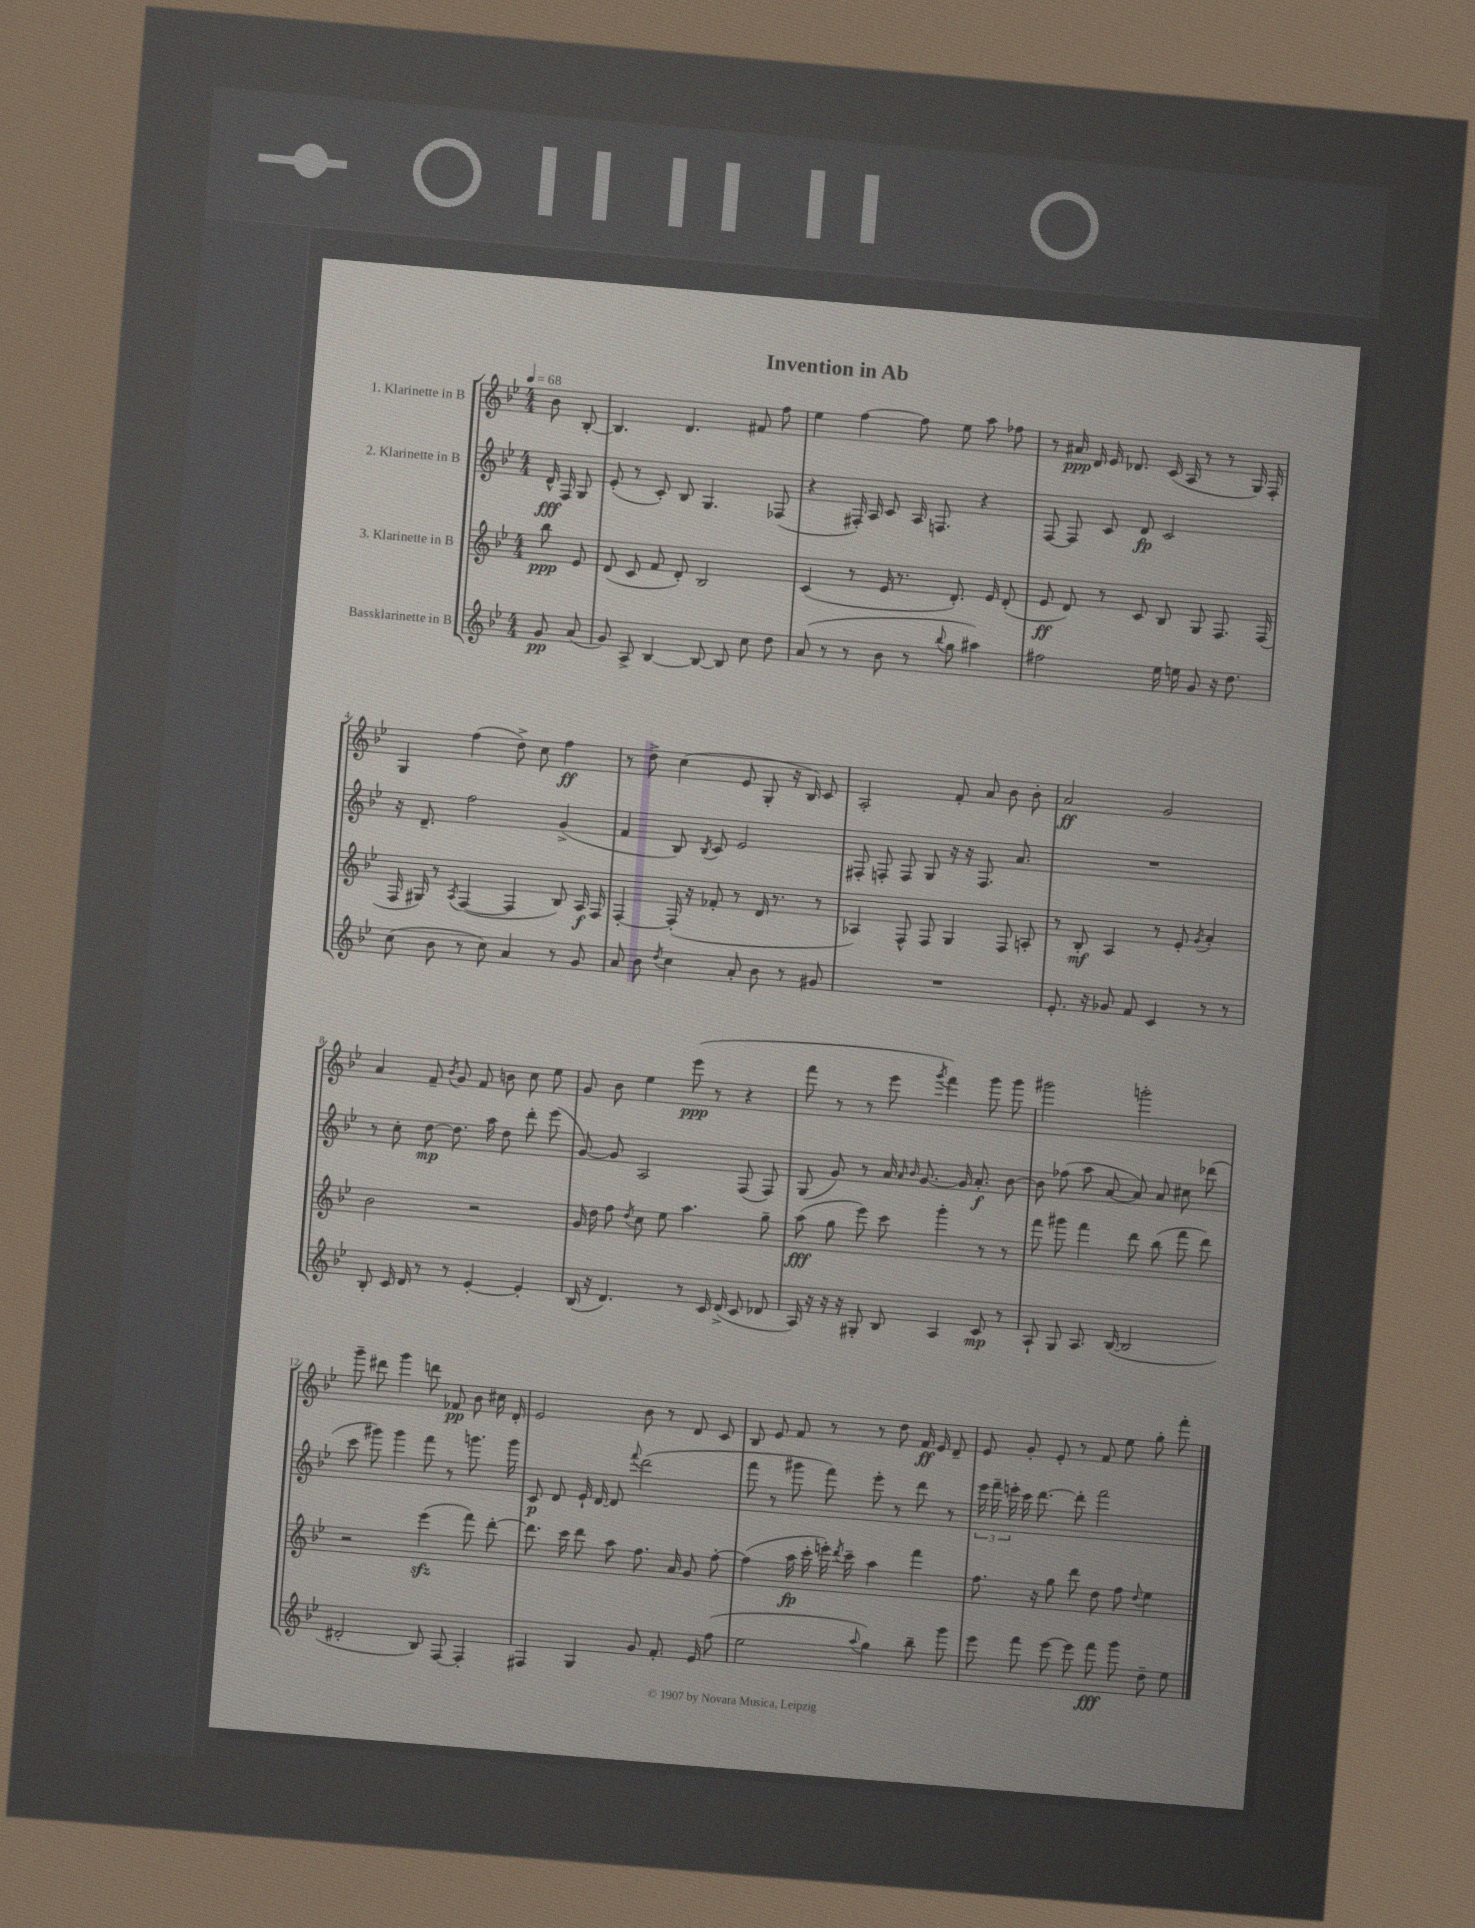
\header { title = "Invention in Ab" }
<<
\new StaffGroup <<
\new Staff = "s0" \with { instrumentName = "1. Klarinette in B" } {
    \clef treble \key bes \major \numericTimeSignature \time 4/4 \partial 4 \tempo 4 = 68
    \autoBeamOff bes'8 bes8~-. |
    bes4. d'4. fis'8 f''8 |
    ees''4 f''4~ f''8 ees''8 a''8 fes''8 |
    r8 ais'16\ppp d'16 ees'16 des'8. c'16( a16 r8 r8 g16) f16-. |
    g4 f''4( d''8->) c''8 f''4\ff |
    r8 d''8-> c''4( ees'8 g8-. r16 bes16) c'8 |
    a2-. f'8-. a'8 bes'8 bes'8-. |
    a'2\ff g'2 |
    a'4 f'8-- \acciaccatura { bes'8 } g'8 f'8 b'8 c''8 ees''8 |
    g'8 bes'8 ees''4 ees'''8\ppp( r8 r4 |
    f'''8 r8 r8 ees'''8 \acciaccatura { g'''8 } f'''4) g'''8 g'''8 |
    gis'''2 g'''2-. |
    g'''8-- dis'''8 g'''4 d'''8 fes'8\pp bes'8 cis''16 d'16-. |
    ees'2 bes'8 r8 d'8 c'8 |
    bes8 ees'8 f'8 r8 r8 d''8 f'16\ff ees'16 d'8-- |
    ees'8 g'8-. ees'8-. r8 f'8 ees''8 g''8-. f'''8-. \bar "|." |
}
\new Staff = "s1" \with { instrumentName = "2. Klarinette in B" } {
    \clef treble \key bes \major \numericTimeSignature \time 4/4 \partial 4
    \autoBeamOff d'16-^\fff f16 g8 |
    ees'8-.( r8 c'8-.) bes8 g4. fes8( |
    r4 fis16-.) a16 c'8 a16 f8. r4 |
    f8~ f8 c'8 d'8\fp c'2 |
    r16 d'8.-- f''2 g'4->( |
    f'4 bes8) \acciaccatura { bes8 } c'8 ees'2 |
    fis8-. f8-. f8 g8 r16 r16 f8. a'8. |
    R1 |
    r8 c''8-. d''8~\mp d''8. a''16 d''8 d'''8-. ees'''8( |
    g'8~) g'8 a2 f8( f8) |
    g8( g'8) r8 a'16 \grace { a'16 bes'16 } g'8.~ g'16 a'8.-.\f bes'8~ |
    bes'8 fes''8( a''8 a'8~ a'8) a'8 cis''8 des'''8( |
    c'''8 gis'''8) gis'''4 f'''8 r8 g'''8. g'''16 |
    c'8\p d'8 ees'16-! d'16~ d'8 \appoggiatura { f'''8 } d'''2( |
    f'''8 r8 gis'''8 f'''8) ees'''8-. r8 d'''8 r8 |
    \tuplet 3/2 { ees'''16 f'''16-- e'''16-. } c'''16 d'''8.~ d'''8-. f'''2 \bar "|." |
}
\new Staff = "s2" \with { instrumentName = "3. Klarinette in B" } {
    \clef treble \key bes \major \numericTimeSignature \time 4/4 \partial 4
    \autoBeamOff bes''8\ppp ees'8 |
    d'8( c'8 f'8 d'8-.) bes2 |
    c'4( r8 ees'16 r8. d'8.-.) ees'16 d'8-.( |
    ees'8\ff d'8) r8 c'8 bes8 g8 f8. f16( |
    f16 gis16) r8 \acciaccatura { a8 } f4~( f4 bes8) a16\f f16 |
    f4~-. f16-.( r16 fes'8-. r8 d'16 r8. r8 |
    aes4) f8-^ f8 g4 f8 a8-. |
    r8 bes8-.\mf a4 r8 ees'8-. \acciaccatura { g'8 } a'4-. |
    bes'2 r2 |
    g'16 d''16 f''8 \acciaccatura { d''8 } c''8 ees''8 a''4. g''8-- |
    a''8\fff( g''8 ees'''8) c'''8 g'''4-. r8 r8 |
    f'''8 gis'''8 f'''4 d'''8 bes''8( f'''8 d'''8) |
    r2 ees'''4\sfz( f'''8) d'''8~-. |
    d'''8. c'''16 d'''8 a''8 f''8. a'16 g'8 f''8~-. |
    f''4( a''16\fp c'''16-. e'''16-.) \acciaccatura { d'''8 } c'''16-- a''4 f'''4 |
    f''8. r16 g''8 d'''8 d''8 f''8 \appoggiatura { d''8 } ees''4 \bar "|." |
}
\new Staff = "s3" \with { instrumentName = "Bassklarinette in B" } {
    \clef treble \key bes \major \numericTimeSignature \time 4/4 \partial 4
    \autoBeamOff g'8\pp a'8( |
    g'8) a8-> bes4~ bes8~ bes8 c''8 d''8 |
    a'8( r8 r8 bes'8 r8 \appoggiatura { bes''8 } g''8 ais''4) |
    fis''2 ees''16 e''16 g'8 r16 d''8. |
    c''8( bes'8 r8 c''8) a'4 r8 g'8 |
    a'8 bes'8 \acciaccatura { d''8 } c''4 a'8-. bes'8 r8 gis'8 |
    R1 |
    ees'8.-. r16 ges'8 f'8 c'4 r8 r8 |
    bes8-. c'16 d'16 r8 r8 ees'4~-. ees'4-. |
    bes16( r16 d'4.) r8 c'16 d'16->( c'8 des'8 |
    a16) r16 r16 r16 gis8-. bes8 a4 c'8\mp r8 |
    a8-! g8 a8. bes16~( bes2 |
    dis'2-. bes8) f8~ f4-. |
    fis4 g4 g'8 f'8.-. ees'16 f''8( |
    ees''2 \appoggiatura { a''8 } g''4) bes''8-- g'''8 |
    ees'''8 f'''8 ees'''8~ ees'''8 f'''8\fff g'''8 d''8-- ees''8 \bar "|." |
}
>>
>>
